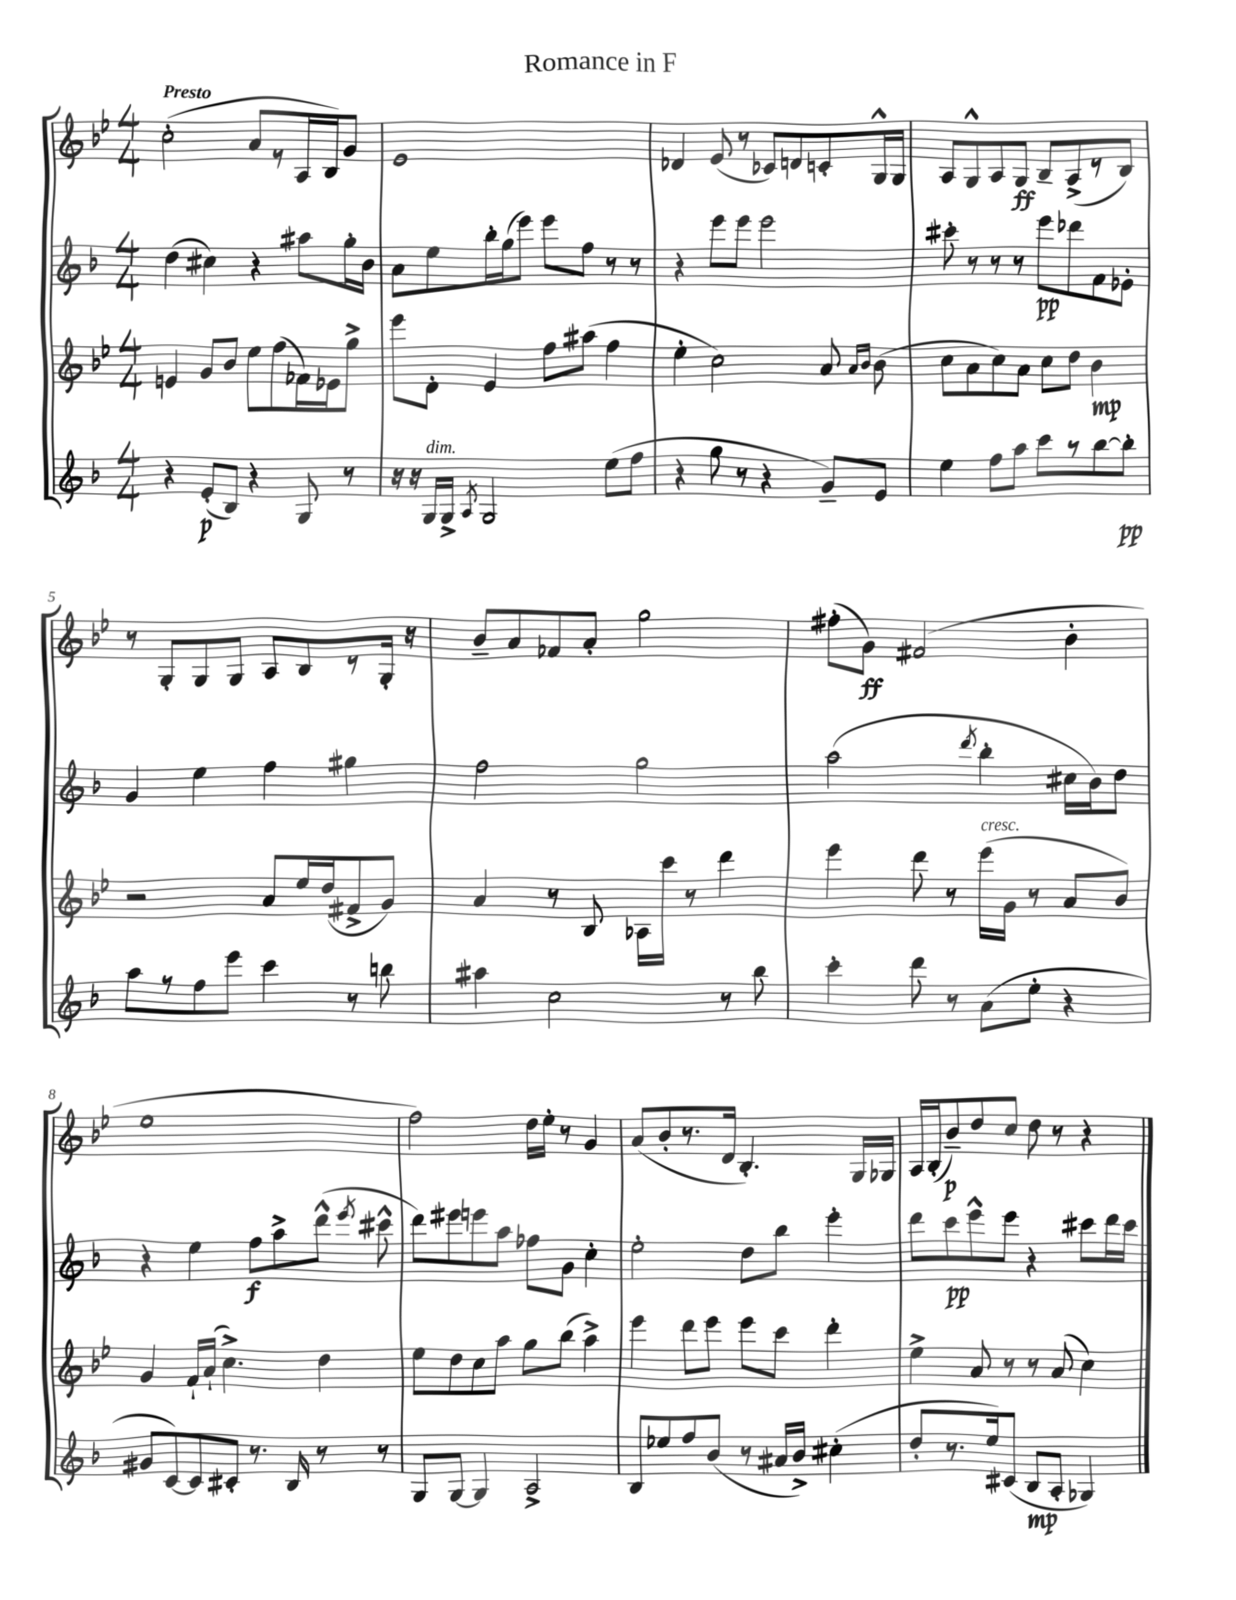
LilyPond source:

\header { title = "Romance in F" }
<<
\new StaffGroup <<
\new Staff = "s0" {
    \clef treble \key bes \major \numericTimeSignature \time 4/4 \tempo "Presto"
    \autoBeamOff c''2-.( a'8[ r8 a16 bes16) g'8] |
    ees'1 |
    des'4 ees'8( r8 ces'8[) d'8 c'8-. g16-^ g16] |
    a8[ g8-^ a8 g8]\ff bes8[-- a8->( r8 bes8]) |
    r8 g8[-. g8 g8] a8[ bes8 r8 g16]-. r16 |
    bes'8[-- a'8 fes'8 a'8]-. g''2 |
    fis''8[-.( g'8]\ff) fis'2( bes'4-. |
    ees''1 |
    f''2) d''16[ ees''16]-. r8 g'4 |
    a'8[( bes'8-. r8. d'16] bes4.-.) g16[ ges16] |
    a16[ bes16-.( bes'8--\p) d''8 c''8] d''8 r8 r4 \bar "|." |
}
\new Staff = "s1" {
    \clef treble \key f \major \numericTimeSignature \time 4/4
    \autoBeamOff d''4( cis''4) r4 ais''8[ g''16-. bes'16] |
    a'8[ e''8 bes''16-. g''16( e'''8]) e'''8[ f''8] r8 r8 |
    r4 e'''8[ e'''8] e'''2 |
    cis'''8-. r8 r8 r8 e'''8[\pp des'''8 f'8 ees'8]-. |
    g'4 e''4 f''4 gis''4 |
    f''2 g''2 |
    a''2( \acciaccatura { d'''8 } bes''4-. cis''16[ bes'16) d''8] |
    r4 e''4 f''8[\f a''8-> d'''8]-^( \acciaccatura { e'''8 } cis'''8-^ |
    d'''8[) eis'''8 e'''8 a''8] fes''8[ g'8] c''4-. |
    e''2-. d''8[ bes''8] e'''4-. |
    d'''8[ c'''8\pp e'''8-^ e'''8] r4 cis'''8[ d'''16 cis'''16] \bar "|." |
}
\new Staff = "s2" {
    \clef treble \key bes \major \numericTimeSignature \time 4/4
    \autoBeamOff e'4 g'8[ bes'8] ees''8[ f''8( fes'16) ees'16 g''8]-> |
    ees'''8[ d'8]-. ees'4 f''8[ ais''8]( f''4 |
    ees''4-. c''2) a'8 \grace { a'16[ bes'16] } bes'8( |
    c''8[ a'8 c''8) a'8] c''8[ d''8] bes'4\mp |
    r2 a'8[ ees''16 d''16( fis'8-> g'8]) |
    a'4 r8 bes8 aes16[ c'''16] r8 d'''4 |
    ees'''4 d'''8 r8 ees'''16[^\markup { \italic "cresc." }( g'16] r8 a'8[ bes'8]) |
    g'4 f'16[-! a'16]-!( c''4.->) d''4 |
    ees''8[ d''8 c''8 a''8] g''8[ bes''8]( a''4->) |
    ees'''4 d'''8[ ees'''8] ees'''8[ c'''8] d'''4-. |
    ees''4-> a'8 r8 r8 a'8( c''4) \bar "|." |
}
\new Staff = "s3" {
    \clef treble \key f \major \numericTimeSignature \time 4/4
    \autoBeamOff r4 e'8[-.\p( bes8]) r4 g8 r8 |
    r16 r16 g16[^\markup { \italic "dim." } g16]-> \acciaccatura { a8 } g2 e''8[( f''8] |
    r4 g''8 r8 r4 g'8[--) e'8] |
    e''4 f''8[ a''8] c'''8[ r8 bes''8~ bes''8]-.\pp |
    a''8[ r8 f''8 e'''8] c'''4 r8 b''8 |
    ais''4 c''2 r8 bes''8 |
    c'''4-. d'''8 r8 a'8[( e''8]-. r4 |
    gis'8[ c'8~) c'8 cis'8]-. r8. bes16 r8 r8 |
    g8[ g8]~ g4 a2-> |
    bes8[ ees''8 f''8 bes'8]( r8 ais'16[ bes'16]->) cis''4-.( |
    d''8[-. r8. e''16) cis'8]( bes8[\mp a8]-. ges4) \bar "|." |
}
>>
>>
